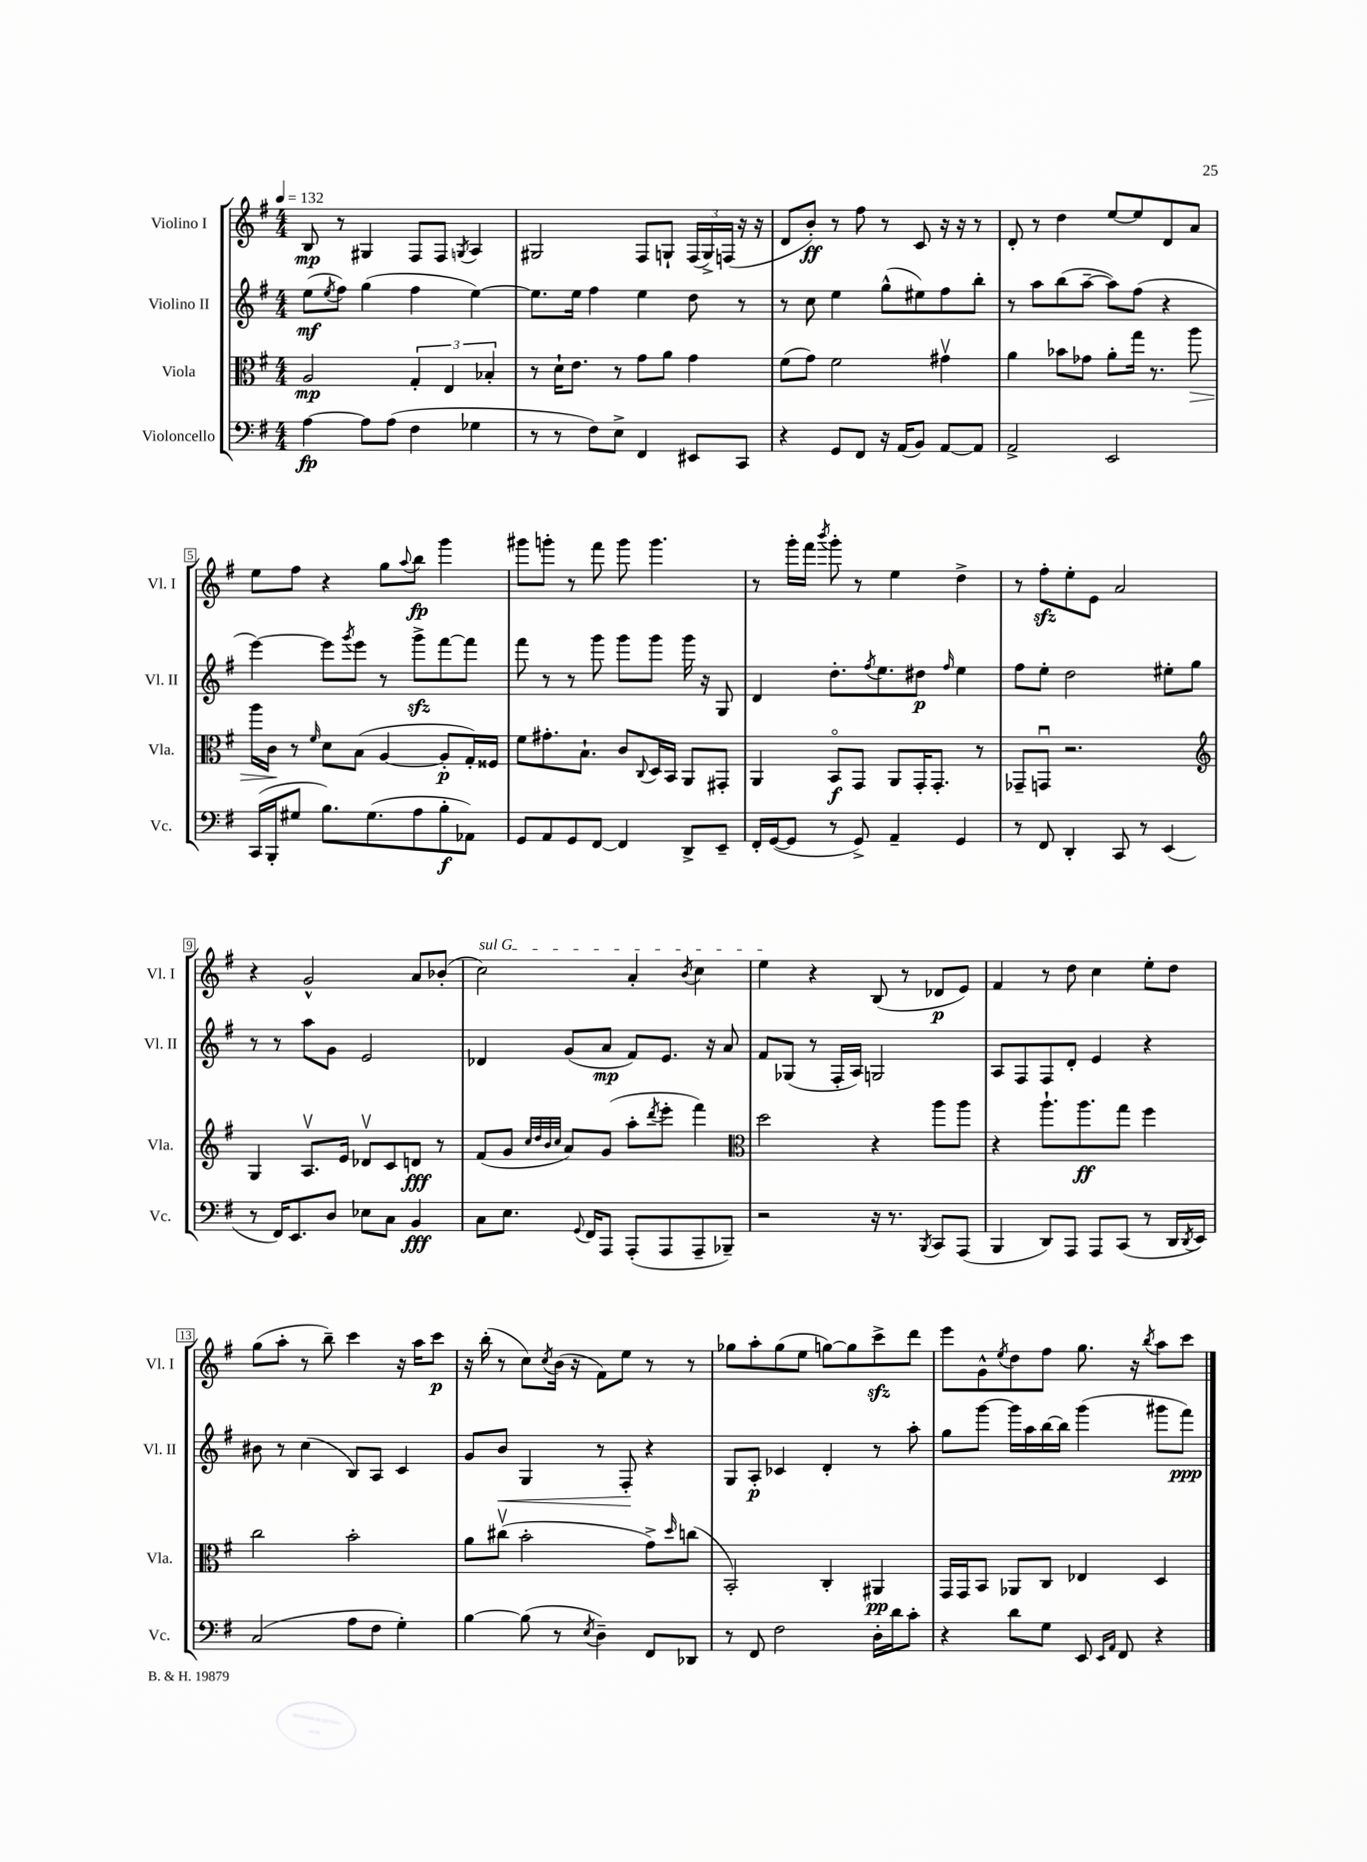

**kern	**dynam	**kern	**dynam	**kern	**dynam	**kern	**dynam
*part4	*part4	*part3	*part3	*part2	*part2	*part1	*part1
*staff4	*staff4	*staff3	*staff3	*staff2	*staff2	*staff1	*staff1
*I"Violoncello	*	*I"Viola	*	*I"Violino II	*	*I"Violino I	*
*I'Vc.	*	*I'Vla.	*	*I'Vl. II	*	*I'Vl. I	*
*clefF4	*	*clefC3	*	*clefG2	*	*clefG2	*
*k[f#]	*	*k[f#]	*	*k[f#]	*	*k[f#]	*
*M4/4	*	*M4/4	*	*M4/4	*	*M4/4	*
*MM132	*	*MM132	*	*MM132	*	*MM132	*
=1	=1	=1	=1	=1	=1	=1	=1
[4A\	fp	2A/	mp	(8ee\L	mf	8B/	mp
.	.	.	.	8qee/	.	.	.
.	.	.	.	8ff#\J)	.	8r	.
8A\L]	.	.	.	(4gg\	.	4G#X/	.
(8A\J	.	.	.	.	.	.	.
4F#\	.	6G'/	.	4ff#\	.	8F#/L	.
.	.	.	.	.	.	8F#/J	.
.	.	6E/	.	.	.	.	.
.	.	.	.	.	.	8qGn/	.
4G-X\	.	.	.	[4ee\)	.	4A/	.
.	.	6B-X'/	.	.	.	.	.
=2	=2	=2	=2	=2	=2	=2	=2
8r	.	8r	.	8.ee\L]	.	2G#X/	.
8r	.	16d`\KL	.	.	.	.	.
.	.	8.e\J	.	16ee\Jk	.	.	.
8F#\L)	.	.	.	4ff#\	.	.	.
8E^\J	.	8r	.	.	.	.	.
4FF#/	.	8g\L	.	4ee\	.	8F#/L	.
.	.	8a\J	.	.	.	8Gn`/J	.
8EE#X/L	.	4g\	.	8dd\	.	(24F#/LL	.
.	.	.	.	.	.	24G^/)	.
.	.	.	.	.	.	(24Fn/JJ	.
8CC/J	.	.	.	8r	.	16r	.
.	.	.	.	.	.	16r	.
=3	=3	=3	=3	=3	=3	=3	=3
4r	.	(8f#\L	.	8r	.	8d/L	.
.	.	8g\J)	.	8cc\	.	8b'/J)	ff
8GG/L	.	2f#\	.	4ee\	.	8r	.
8FF#/J	.	.	.	.	.	8ff#\	.
16r	.	.	.	(8gg^^\L	.	8r	.
(16AA/KL	.	.	.	.	.	.	.
8BB/J)	.	.	.	8ee#X\)	.	8c/	.
[8AA/L	.	4g#Xv\	.	8ff#\	.	16r	.
.	.	.	.	.	.	16r	.
8AA/J]	.	.	.	8bb'\J	.	8r	.
=4	=4	=4	=4	=4	=4	=4	=4
2AA^/	.	4a\	.	8r	.	8d'/	.
.	.	.	.	8aa\L	.	8r	.
.	.	8b-X\L	.	(8bb\	.	4dd\	.
.	.	8g-X\J	.	[8aa~\J	.	.	.
2EE/	.	8a'\L	.	8aa\L])	.	[8ee/L	.
.	.	16gg\Jk	.	(8ff#\J	.	8ee/]	.
.	.	8.r	.	.	.	.	.
.	.	.	.	4r	.	8d/	.
!	!	!	!LO:HP:b	!	!	!	!
.	.	8aa\	>	.	.	8a/J	.
!!LO:LB:g=z
=5	=5	=5	=5	=5	=5	=5	=5
(16CC/LL	.	16aa\LL	.	[4eee\)	.	8ee\L	.
16BBB'/J	.	16c\JJ	.	.	.	.	.
8G#X/J	.	8r	]	.	.	8ff#\J	.
.	.	16qqf#/	.	.	.	.	.
8.B\L)	.	8d\L	.	8eee\L]	.	4r	.
.	.	.	.	8qggg/	.	.	.
.	.	(8B\J	.	8eee\J	.	.	.
(8.G#\	.	.	.	.	.	.	.
.	.	[4A/	.	8r	.	8gg\L	.
.	.	.	.	.	.	8qqaa/	.
8A\	.	.	.	8gggzz^\L	.	8bb\J	fp
8B'\	f	8A'/L]	p	[8fff#\	.	4ggg\	.
8AA-X\J)	.	16G'/L)	.	8fff#\J]	.	.	.
.	.	16F##X/JJ	.	.	.	.	.
=6	=6	=6	=6	=6	=6	=6	=6
8GG/L	.	8f#\L	.	8fff#\	.	8ggg#X\L	.
8AA/	.	8.g#X'\	.	8r	.	8gggn'\J	.
8GG/	.	.	.	8r	.	8r	.
.	.	8.B`\J	.	.	.	.	.
[8FF#/J	.	.	.	8ggg\	.	8fff#\	.
4FF#/]	.	8c/L	.	8ggg\L	.	8ggg\	.
.	.	8qqC/	.	.	.	.	.
.	.	16D/L	.	8ggg\J	.	4.ggg\	.
.	.	16BB/JJ	.	.	.	.	.
8DD^/L	.	8AA/L	.	16ggg\	.	.	.
.	.	.	.	16r	.	.	.
8EE~/J	.	8GG#X'/J	.	8G/	.	.	.
=7	=7	=7	=7	=7	=7	=7	=7
16FF#'/LL	.	4AA/	.	4d/	.	8r	.
([16GG/J	.	.	.	.	.	.	.
8GG/J]	.	.	.	.	.	16ggg'\LL	.
.	.	.	.	.	.	16fff#\JJ	.
.	.	.	.	.	.	8qbbb/	.
8r	.	8BB/L	f	8.dd'\L	.	8ggg'\	.
8GG^/)	.	8GG/J	.	.	.	8r	.
.	.	.	.	8qff#/	.	.	.
.	.	.	.	8.ee\	.	.	.
4AA~/	.	8AA/L	.	.	.	4ee\	.
.	.	16GG'/K	.	8dd#X\J	p	.	.
.	.	8.GG'/J	.	.	.	.	.
.	.	.	.	16qqff#/	.	.	.
4GG/	.	.	.	4ee\	.	4dd^\	.
.	.	8r	.	.	.	.	.
=8	=8	=8	=8	=8	=8	=8	=8
8r	.	8GG-X~/L	.	8ff#\L	.	8r	.
8FF#/	.	8GGnu/J	.	8ee'\J	.	8ff#zz'\L	.
4DD'/	.	2.r	.	2dd\	.	8ee'\	.
.	.	.	.	.	.	8e\J	.
8CC/	.	.	.	.	.	2a/	.
8r	.	.	.	.	.	.	.
(4EE/	.	.	.	8ee#X'\L	.	.	.
.	.	.	.	8gg\J	.	.	.
!!LO:LB:g=z
=9	=9	=9	=9	=9	=9	=9	=9
*	*	*clefG2	*	*	*	*	*
8r	.	4G/	.	8r	.	4r	.
16FF#/KL)	.	.	.	8r	.	.	.
8.EE/	.	.	.	.	.	.	.
.	.	8.Av/L	.	8aa\L	.	2g^^/	.
8D/J	.	.	.	8g\J	.	.	.
.	.	16e/Jk	.	.	.	.	.
8E-X\L	.	8d-Xv/L	.	2e/	.	.	.
8C\J	.	8c/	.	.	.	.	.
4BB/	fff	8dn/J	fff	.	.	8a/L	.
.	.	8r	.	.	.	(8b-X'/J	.
=10	=10	=10	=10	=10	=10	=10	=10
!	!	!	!	!	!	!LO:TX:a:i:t=sul G	!
8C\L	.	(8f#/L	.	4d-X/	.	2cc\)	.
8.E\J	.	8g/J	.	.	.	.	.
.	.	32qqcc/LLL	.	.	.	.	.
.	.	32qqdd/	.	.	.	.	.
.	.	32qqb/	.	.	.	.	.
.	.	32qqcc/JJJ	.	.	.	.	.
.	.	8a/L)	.	(8g/L	.	.	.
8qqGG/	.	.	.	.	.	.	.
16FF#/KL	.	.	.	.	.	.	.
8AAA/J	.	(8g/J	.	8a/J	mp	.	.
(8AAA'/L	.	8aa'\L	.	8f#/L)	.	4a'/	.
.	.	8qddd/	.	.	.	.	.
8AAA/	.	8eee'\J	.	8.e/J	.	.	.
.	.	.	.	.	.	8qb/	.
8AAA~/	.	4fff#\)	.	.	.	4cc\	.
.	.	.	.	16r	.	.	.
8BBB-X~/J)	.	.	.	8a/	.	.	.
=11	=11	=11	=11	=11	=11	=11	=11
*	*	*clefC3	*	*	*	*	*
2r	.	2dd\	.	8f#/L	.	4ee\	.
.	.	.	.	(8G-X/J	.	.	.
.	.	.	.	8r	.	4r	.
.	.	.	.	16F#'/LL	.	.	.
.	.	.	.	16A/JJ)	.	.	.
16r	.	4r	.	2Gn/	.	(8B/	.
8.r	.	.	.	.	.	.	.
.	.	.	.	.	.	8r	.
8qBBB/	.	.	.	.	.	.	.
8CC/L	.	8aa\L	.	.	.	8d-X/L	p
(8AAA/J	.	8aa\J	.	.	.	8e/J)	.
=12	=12	=12	=12	=12	=12	=12	=12
4BBB/	.	4r	.	8A/L	.	4f#/	.
.	.	.	.	8F#/	.	.	.
8DD/L)	.	8.aa`\L	.	8F#/	.	8r	.
8AAA/J	.	.	.	8d'/J	.	8dd\	.
.	.	8.aa\	ff	.	.	.	.
8AAA/L	.	.	.	4e/	.	4cc\	.
(8CC/J	.	8gg\J	.	.	.	.	.
8r	.	4ff#\	.	4r	.	8ee'\L	.
16DD/LL	.	.	.	.	.	8dd\J	.
8qDD/	.	.	.	.	.	.	.
16EE/JJ)	.	.	.	.	.	.	.
!!LO:LB:g=z
=13	=13	=13	=13	=13	=13	=13	=13
(2C/	.	2cc\	.	8b#X\	.	(8gg\L	.
.	.	.	.	8r	.	8aa'\J	.
.	.	.	.	(4cc\	.	8r	.
.	.	.	.	.	.	8bb~\)	.
8A\L	.	2b'\	.	8B/L)	.	4ccc\	.
8F#\J	.	.	.	8A/J	.	.	.
4G'\)	.	.	.	4c/	.	16r	.
.	.	.	.	.	.	16aa\KL	.
.	.	.	.	.	.	8ccc\J	p
=14	=14	=14	=14	=14	=14	=14	=14
[4B\	.	8a\L	.	8g/L	.	16r	.
.	.	.	.	.	.	(16bb'\	.
!	!	!	!	!	!LO:HP:b	!	!
.	.	(8cc#Xv\J	.	8b/J	<	8r	.
(8B\]	.	2b'\	.	4G/	.	8cc\L)	.
.	.	.	.	.	.	8qcc/	.
8r	.	.	.	.	.	(16b\Jk	.
.	.	.	.	.	.	16r	.
8qE/	.	.	.	.	.	.	.
4D~\)	.	.	.	8r	.	8f#\L)	.
.	.	.	.	8F#'/	.	8ee\J	.
8FF#/L	.	8g^\L)	.	4r	[	8r	.
.	.	16qqdd/	.	.	.	.	.
8DD-X/J	.	(8ccn\J	.	.	.	8r	.
=15	=15	=15	=15	=15	=15	=15	=15
8r	.	2BB'/)	.	8G/L	.	8gg-X\L	.
8FF#/	.	.	.	8A'/J	p	8aa'\	.
2F#\	.	.	.	4c-X/	.	(8gg-\	.
.	.	.	.	.	.	8ee\J	.
.	.	4C'/	.	4d'/	.	[8ggn\L)	.
.	.	.	.	.	.	8gg\]	.
16D'\LL	.	4AA#X/	pp	8r	.	8ccczz^\	.
16d\J	.	.	.	.	.	.	.
8c'\J	.	.	.	8aa'\	.	8ddd\J	.
=16	=16	=16	=16	=16	=16	=16	=16
4r	.	16GG/LL	.	8gg\L	.	8eee\L	.
.	.	16GG/J	.	.	.	.	.
.	.	8BB/J	.	[8ggg\J	.	8g^^\	.
.	.	.	.	.	.	8qee/	.
8d\L	.	8AA-X/L	.	16ggg\LL]	.	8dd\	.
.	.	.	.	16aa\	.	.	.
8G\J	.	8C/J	.	[16bb\	.	8ff#\J	.
.	.	.	.	16bb\JJ]	.	.	.
8EE/	.	4E-X/	.	(4ggg\	.	8.gg\	.
16qqEE/LL	.	.	.	.	.	.	.
16qqAA/JJ	.	.	.	.	.	.	.
8FF#/	.	.	.	.	.	.	.
.	.	.	.	.	.	16r	.
.	.	.	.	.	.	8qbb/	.
4r	.	4D/	.	8ggg#X\L	.	8aa\L	.
.	.	.	.	8fff#\J)	ppp	8ccc\J	.
==	==	==	==	==	==	==	==
*-	*-	*-	*-	*-	*-	*-	*-
